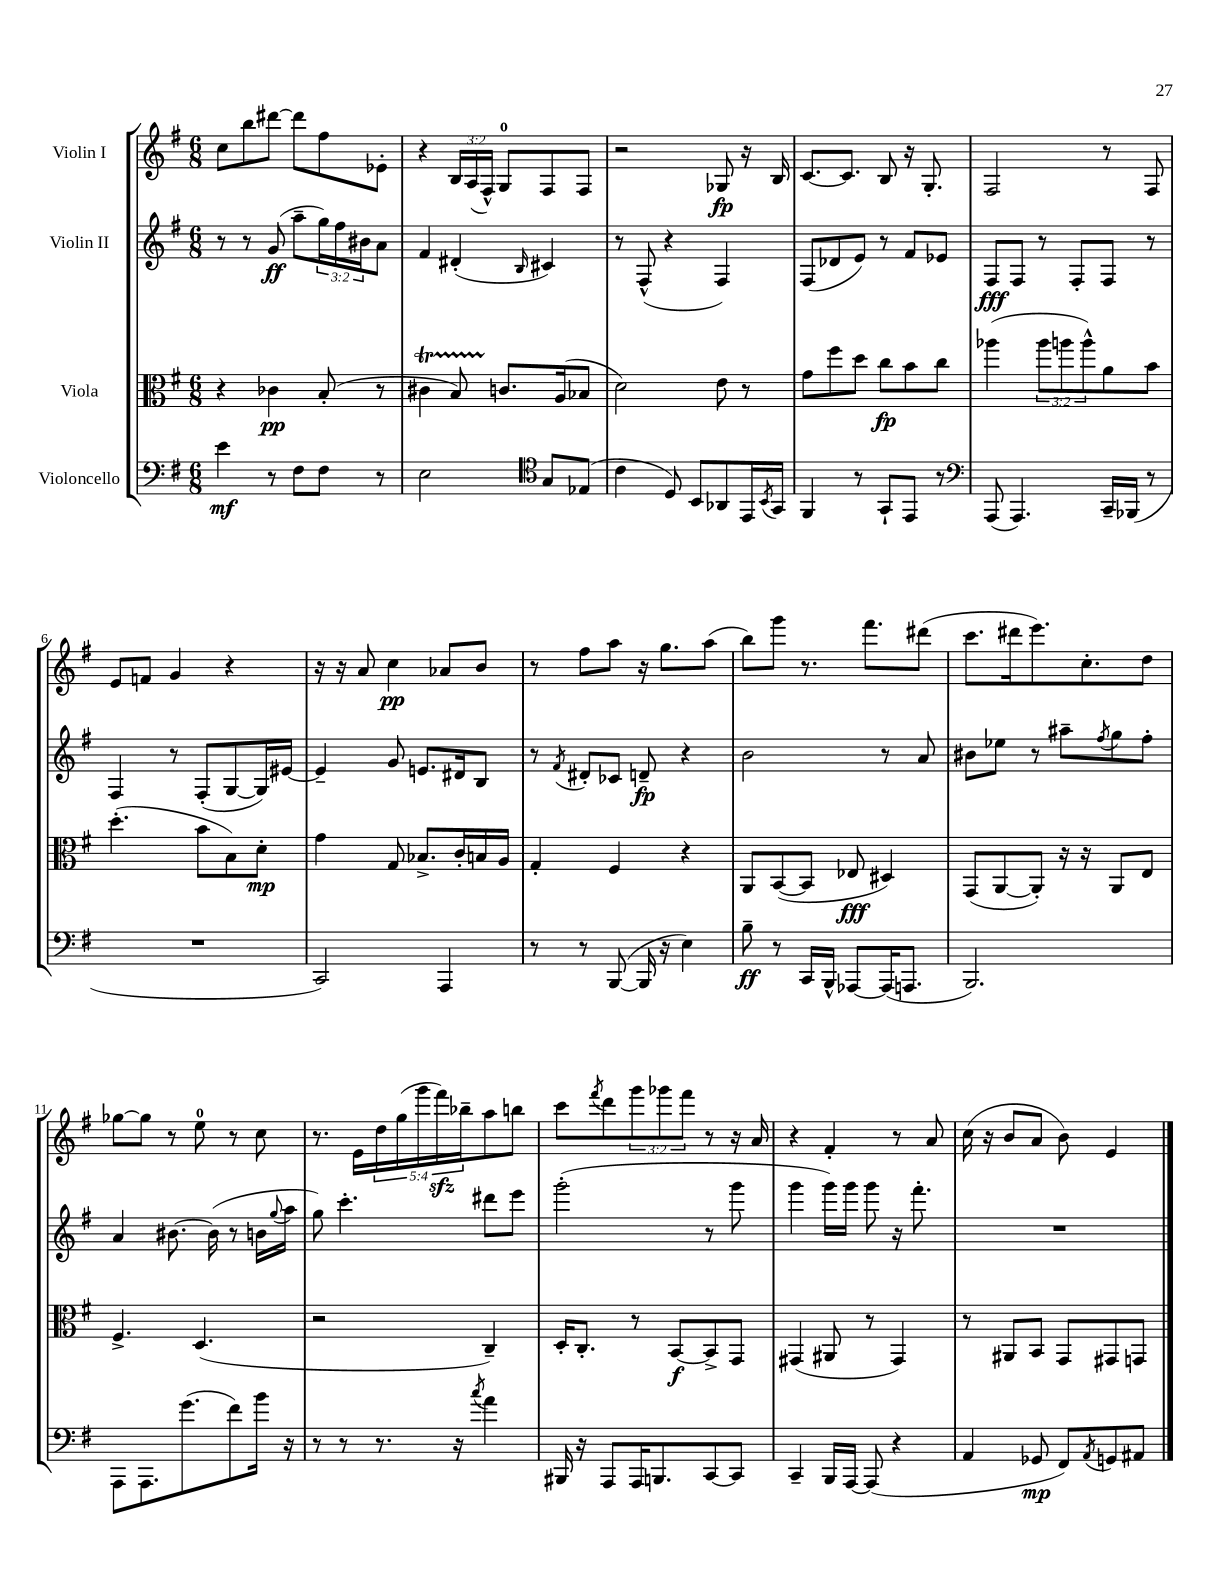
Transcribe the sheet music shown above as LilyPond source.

<<
\new StaffGroup <<
\new Staff = "s0" \with { instrumentName = "Violin I" } {
    \clef treble \key g \major \numericTimeSignature \time 6/8 \override Staff.TupletNumber.text = #tuplet-number::calc-fraction-text
    c''8 b''8 dis'''8~ dis'''8 fis''8 ees'8-. |
    r4 \tuplet 3/2 { b16 a16( fis16-^) } g8-0 fis8 fis8 |
    r2 ges8\fp r16 b16 |
    c'8.~ c'8. b8 r16 g8.-. |
    fis2 r8 fis8 |
    e'8 f'8 g'4 r4 |
    r16 r16 a'8 c''4\pp aes'8 b'8 |
    r8 fis''8 a''8 r16 g''8. a''8( |
    b''8) g'''8 r8. fis'''8. dis'''8( |
    c'''8. dis'''16 e'''8.) c''8.-. d''8 |
    ges''8~ ges''8 r8 e''8-0 r8 c''8 |
    r8. e'16 \tuplet 5/4 { d''16 g''16( g'''16 fis'''16\sfz) bes''16-- } a''8 b''8 |
    c'''8 \acciaccatura { fis'''8 } d'''8 \tuplet 3/2 { g'''8 ges'''8 fis'''8 } r8 r16 a'16 |
    r4 fis'4-. r8 a'8 |
    c''16( r16 b'8 a'8 b'8) e'4 \bar "|." |
}
\new Staff = "s1" \with { instrumentName = "Violin II" } {
    \clef treble \key g \major \numericTimeSignature \time 6/8 \override Staff.TupletNumber.text = #tuplet-number::calc-fraction-text
    r8 r8 g'8\ff( a''8-- \tuplet 3/2 { g''16) fis''16 bis'16 } a'8 |
    fis'4 dis'4-.( \grace { b16 } cis'4) |
    r8 fis8-^( r4 fis4) |
    fis8( des'8 e'8) r8 fis'8 ees'8 |
    fis8\fff fis8 r8 fis8-. fis8 r8 |
    fis4 r8 fis8-.( g8~ g16) eis'16~ |
    eis'4-- g'8 e'8. dis'16 b8 |
    r8 \acciaccatura { fis'8 } dis'8-. ces'8 d'8--\fp r4 |
    b'2 r8 a'8 |
    bis'8 ees''8 r8 ais''8-- \acciaccatura { fis''8 } g''8 fis''8-. |
    a'4 bis'8.~ bis'16( r8 b'16 \appoggiatura { g''8 } a''16 |
    g''8) c'''4.-. dis'''8 e'''8 |
    g'''2-.( r8 g'''8 |
    g'''4 g'''16) g'''16 g'''8 r16 fis'''8.-. |
    R2. \bar "|." |
}
\new Staff = "s2" \with { instrumentName = "Viola" } {
    \clef alto \key g \major \numericTimeSignature \time 6/8 \override Staff.TupletNumber.text = #tuplet-number::calc-fraction-text
    r4 ces'4\pp b8-.( r8 |
    cis'4\startTrillSpan b8) c'8.\stopTrillSpan a16( bes8 |
    d'2) e'8 r8 |
    g'8 fis''8 d''8 c''8\fp b'8 c''8 |
    aes''4( \tuplet 3/2 { aes''8 a''8 a''8-^) } a'8 b'8 |
    d''4.-.( b'8 b8) d'8-.\mp |
    g'4 g8 bes8.-> c'16-. b16 a16 |
    g4-. fis4 r4 |
    a,8 b,8~( b,8 ees8\fff dis4) |
    g,8( a,8~ a,8-.) r16 r16 a,8 e8 |
    fis4.-> d4.( |
    r2 c4--) |
    d16-. c8.-. r8 b,8~\f b,8-> g,8 |
    gis,4( ais,8 r8 gis,4) |
    r8 ais,8 b,8 g,8 gis,8 g,8 \bar "|." |
}
\new Staff = "s3" \with { instrumentName = "Violoncello" } {
    \clef bass \key g \major \numericTimeSignature \time 6/8
    e'4\mf r8 fis8 fis8 r8 |
    e2 \clef tenor g8 ees8( |
    c'4 d8) b,8 aes,8 e,16 \acciaccatura { b,8 } g,16 |
    fis,4 r8 g,8-! e,8 r8 |
    \clef bass a,,8( a,,4.) c,16-- bes,,16( r8 |
    R2. |
    c,2) a,,4 |
    r8 r8 b,,8~( b,,16 r16 e4) |
    b8--\ff r8 c,16 b,,16-^ aes,,8~ aes,,16( a,,8. |
    b,,2.) |
    a,,8 a,,8. g'8.( fis'8) b'16 r16 |
    r8 r8 r8. r16 \acciaccatura { c''8 } a'4 |
    bis,,16 r16 a,,8 a,,16 b,,8. c,8~ c,8 |
    c,4-- b,,16 a,,16~ a,,8( r4 |
    a,4 ges,8\mp fis,8) \acciaccatura { a,8 } g,8 ais,8 \bar "|." |
}
>>
>>
